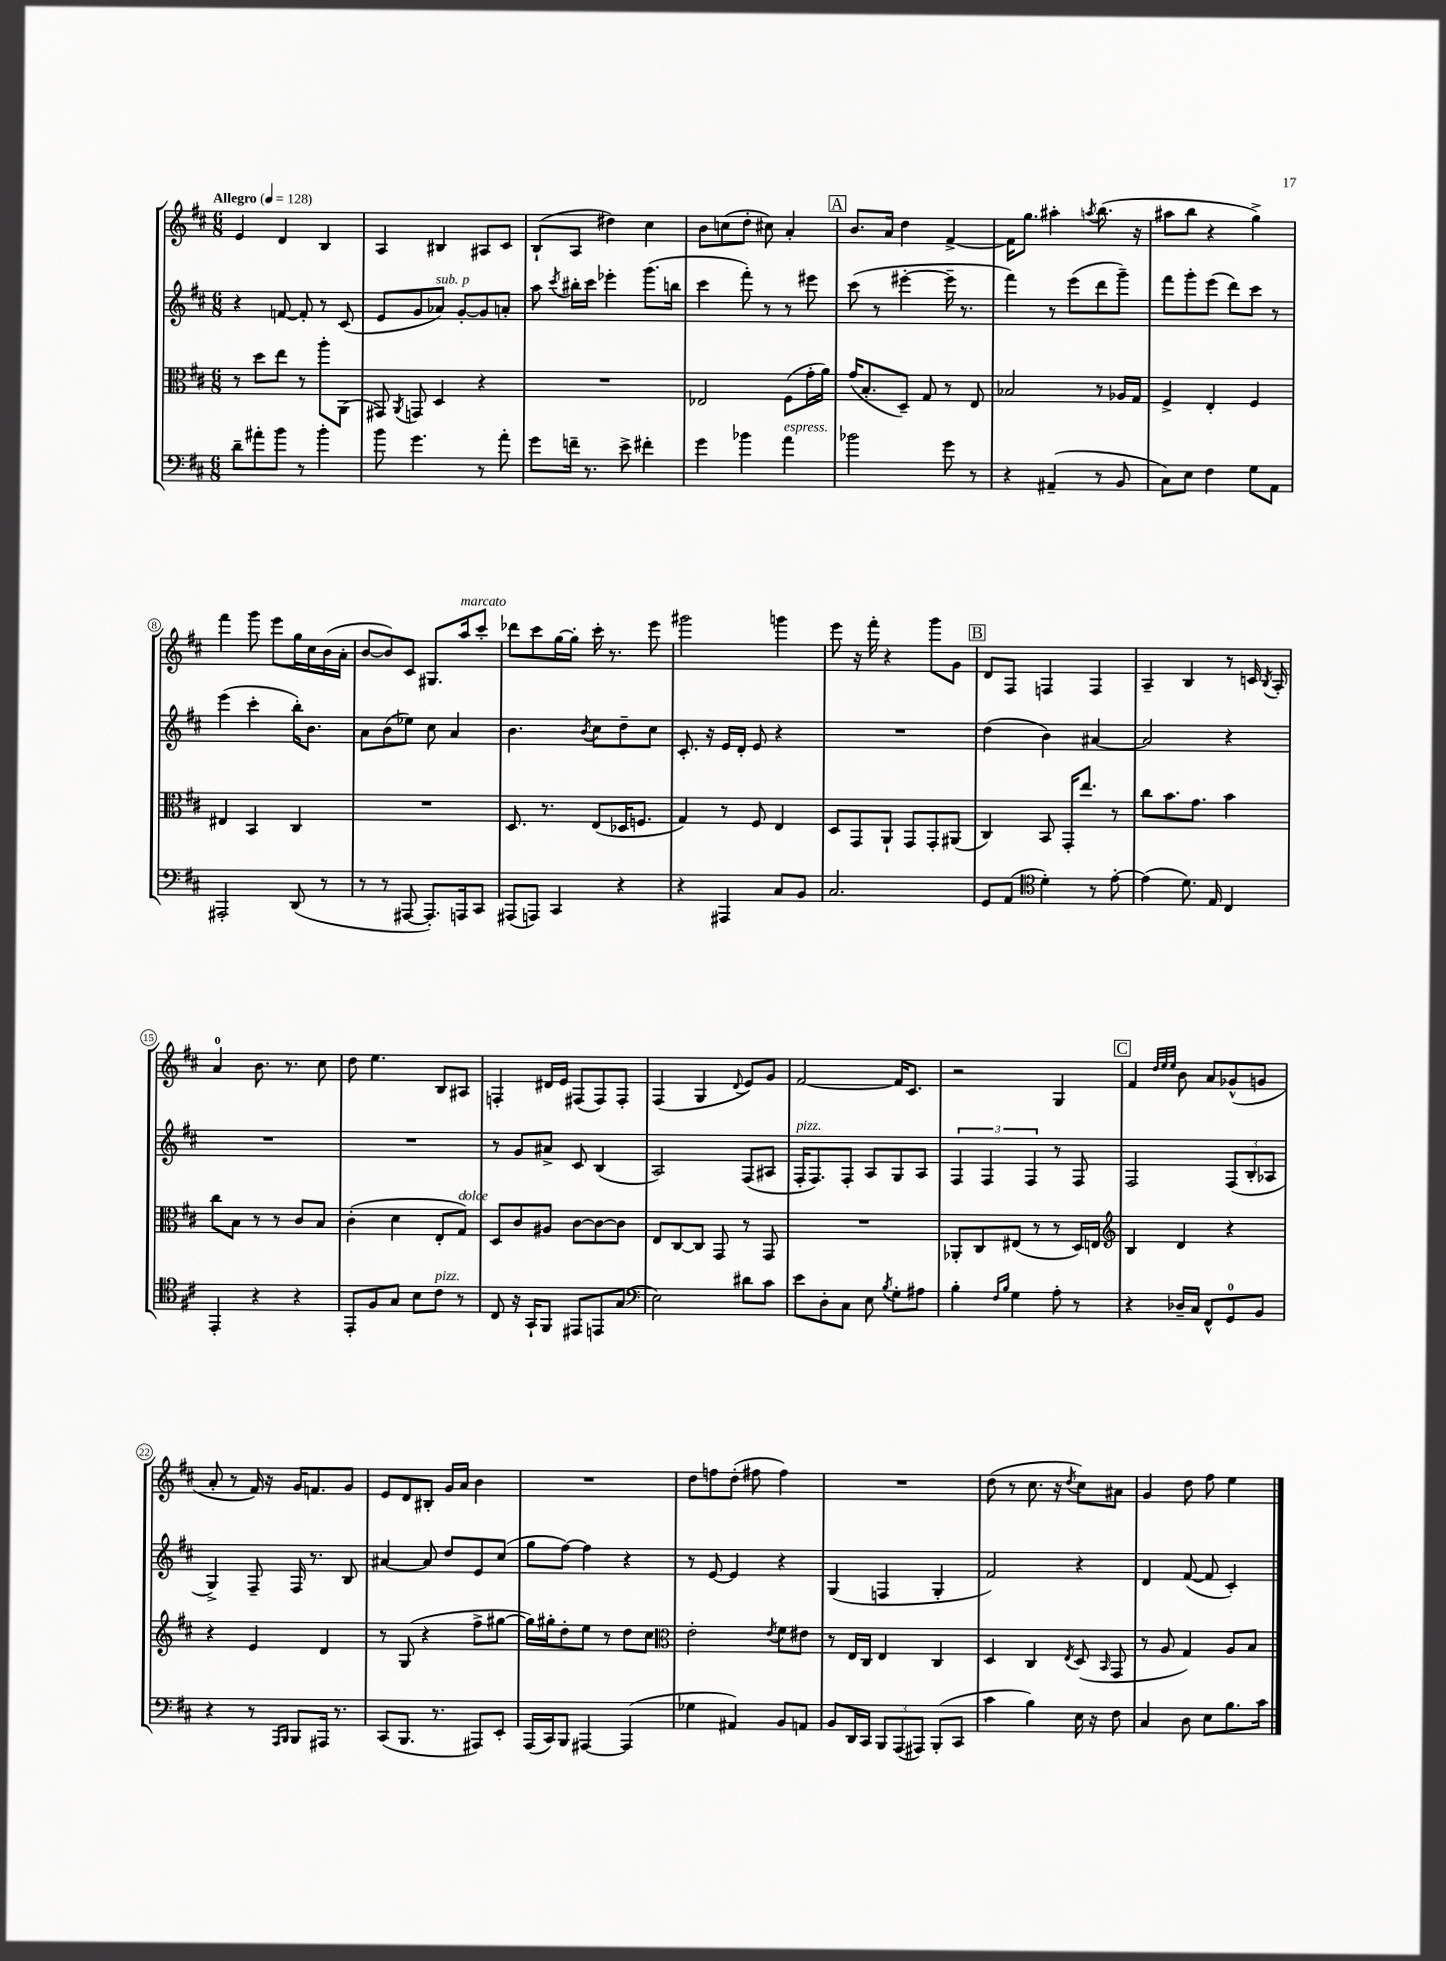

**kern	**kern	**kern	**kern
*staff4	*staff3	*staff2	*staff1
*clefF4	*clefC3	*clefG2	*clefG2
*k[f#c#]	*k[f#c#]	*k[f#c#]	*k[f#c#]
*M6/8	*M6/8	*M6/8	*M6/8
*MM128	*MM128	*MM128	*MM128
8d~	8r	4r	4e
8a#'	8dd	.	.
8b	8ee	[8f	4d
8r	8r	8f']	.
4b'	8aa'	8r	4B
.	(8AA	(8c#	.
=	=	=	=
8b	8GG#)	8e	4A
.	8qAA	.	.
4.g	8GG	8g	.
.	4D	8a-)	4B#
.	.	[8g'	.
8r	4r	8g]	8A#
8a'	.	8a'	8c#
=	=	=	=
8g	2.r	8aa	(8B`
.	.	8qccc#	.
16f~	.	16bb#'	8A
8.r	.	16ccc#	.
.	.	4eee-'	4dd#)
8e^	.	.	.
4f#'	.	(8.ggg	4cc#
.	.	16bb	.
=	=	=	=
4g	2E-	4ccc#	8b
.	.	.	(8cc
4b-	.	8fff#')	8dd'
.	.	8r	8cc#)
4a	(8F#	8r	4a'
.	16g'	8eee#	.
.	16a)	.	.
=	=	=	=
2b-	(16g	(8ccc#	8.b
.	8.B'	.	.
.	.	8r	.
.	.	.	16a
.	8D~)	[4eee#'	4dd
.	8G	.	.
8g	8r	16eee#~]	[4f#^
.	.	8.r	.
8r	8E	.	.
=	=	=	=
4r	2B-	4fff#)	16f#]
.	.	.	8.gg
(4AA#~	.	8r	4aa#'
.	.	(8eee	.
.	.	.	8qaa
8r	8r	8ddd	(8.bb
8BB	16A-	8ggg~)	.
.	16G	.	16r
=	=	=	=
8C#)	4F#^	8fff#	8aa#
8E	.	8ggg'	8bb
4F#	4E'	(8eee	4r
.	.	8ddd)	.
8G	4F#	8ccc#	4gg^)
8AA	.	8r	.
=	=	=	=
2AAA#'	4E#	(4eee	4fff#
.	4BB	4ccc#'	8ggg
.	.	.	8eee
(8DD	4C#	16bb')	16gg
.	.	8.b	16cc#
8r	.	.	(16b
.	.	.	16a'
=	=	=	=
8r	2.r	8a	[8b
8r	.	(8b	8b])
[8AAA#	.	8ee-)	8c#
8.AAA#'])	.	8cc#	8.G#
.	.	4a	.
16AAA	.	.	16aa
8CC#	.	.	8ccc#'
=	=	=	=
(8AAA#	8.D	4.b	8ddd-
8AAA)	.	.	8ccc#
.	8.r	.	.
4CC#	.	.	[16gg
.	.	.	16gg']
.	.	8qb	.
.	(8E	8cc#	16ccc#'
.	.	.	8.r
4r	16D-	8dd~	.
.	8.F	.	.
.	.	8cc#	8eee
=	=	=	=
4r	4G)	8.c#'	2ggg#
.	.	16r	.
4AAA#	8r	16e	.
.	.	16d'	.
.	8F#	8e	.
8C#	4E	4r	4ggg
8BB	.	.	.
=	=	=	=
2.C#	8D	2.r	8eee
.	8GG	.	16r
.	.	.	16fff#'
.	8AA`	.	4r
.	8GG	.	.
.	8GG'	.	8ggg
.	(8AA#	.	8g
=	=	=	=
8GG	4C#)	(4dd	8d
(8AA	.	.	8F#
*clefC4	*	*	*
4d')	8BB	4b)	4F
.	16GG'	.	.
.	8.ee	.	.
8r	.	[4a#	4F
[8e'	8r	.	.
=	=	=	=
(4e]	8cc#	2a#]	4A~
.	8.b	.	.
8.d)	.	.	4B
.	8.g	.	.
16E	.	.	.
4C#	4b	4r	8r
.	.	.	16c
.	.	.	8qB
.	.	.	16A'
=	=	=	=
4EE'	8cc#	2.r	4a
.	8B	.	.
4r	8r	.	8.b
.	8r	.	.
.	.	.	8.r
4r	8c#	.	.
.	8B	.	8cc#
=	=	=	=
8EE'	(4c#'	2.r	8dd
8F#	.	.	4.ee
8G	4d	.	.
8B	.	.	.
8c#	8E'	.	8B
8r	8G)	.	8A#
=	=	=	=
8C#	8D	8r	4F'
16r	8c#	8g	.
16GG`	.	.	.
8FF#	8A#	8a#^	16d#
.	.	.	16e
8EE#	[8c#	8c#	(8F#
8EE	8c#_	(4B	8F#)
(8G	8c#]	.	8F#'
=	=	=	=
*clefF4	*	*	*
2E)	8E	2A)	(4F#
.	[8C#	.	.
.	8C#]	.	4G
.	8GG	.	.
.	.	.	8qqd
8d#	8r	(8F#	8e)
8c#	8GG	8A#	8g
=	=	=	=
8e	2.r	16F#'	[2f#
.	.	8.F#)	.
8D'	.	.	.
8C#	.	8F#'	.
8E	.	8A	.
8qB	.	.	.
8G'	.	8G	16f#]
.	.	.	8.c#
8A#	.	8A	.
=	=	=	=
4B'	8AA-'	6F#	2r
.	8C#	.	.
.	.	6F#	.
16qqF#	.	.	.
16qqB	.	.	.
4G	(8E#	.	.
.	.	6F#	.
.	8r	.	.
8A'	8r	8r	4G
8r	16D)	8F#	.
.	16E	.	.
=	=	=	=
*	*clefG2	*	*
4r	4B	2F#	4f#
.	.	.	32qqdd
.	.	.	32qqee
.	.	.	32qqee
16D-~	4d	.	8b
16C#	.	.	.
8FF#^^	.	.	8a
8GG	4r	(12F#	(8g-^^
.	.	12B'	.
8BB	.	.	8g
.	.	12A-	.
=	=	=	=
4r	4r	4G^)	8a'
.	.	.	8r
8r	4e	8F#~	16f#)
.	.	.	16r
16qqAAA	.	.	.
16qqBBB	.	.	.
8BBB	.	16F#	16g
.	.	8.r	8.f
16AAA#	4d	.	.
8.r	.	.	.
.	.	8B	8g
=	=	=	=
(8CC#	8r	[4a#	8e
8.BBB	(8G	.	8d
.	4r	8a#]	8B#'
8.r	.	.	.
.	.	8dd	16g
.	.	.	16a
8AAA#)	8ff#^	8e	4b
8EE'	[8gg#	(8cc#	.
=	=	=	=
(16AAA	16gg#])	8gg	2.r
16CC#)	16gg#'	.	.
8BBB	8dd'	[8ff#)	.
[4AAA#	8ee	4ff#]	.
.	8r	.	.
(4AAA#]	8dd	4r	.
.	8cc#	.	.
=	=	=	=
*	*clefC3	*	*
4G-	2e'	8r	8dd
.	.	[8e	8ff
4AA#)	.	4e]	(8dd'
.	.	.	8ff#
.	8qe	.	.
8BB	8f#	4r	4ff#)
8AA	8e#	.	.
=	=	=	=
8BB	8r	(4G	2.r
16DD	16E	.	.
16CC#	16C#	.	.
12BBB	4E	4F	.
(12AAA	.	.	.
12AAA#)	.	.	.
(8BBB'	4C#	4G'	.
8CC#	.	.	.
=	=	=	=
4c#	4D	2f#)	(8dd
.	.	.	8r
4B)	4C#	.	8.cc#
.	.	.	16r
.	8qE	.	8qdd
16E	(8D	4r	8cc#)
16r	.	.	.
.	16qqBB	.	.
8F#	8GG	.	8a#
=	=	=	=
4C#	8r	4d	4g
.	8A	.	.
8D	4G)	([8f#	8dd
8E	.	8f#]	8ff#
8.B	8A	4c#')	4ee
.	8B	.	.
16c#	.	.	.
==	==	==	==
*-	*-	*-	*-
